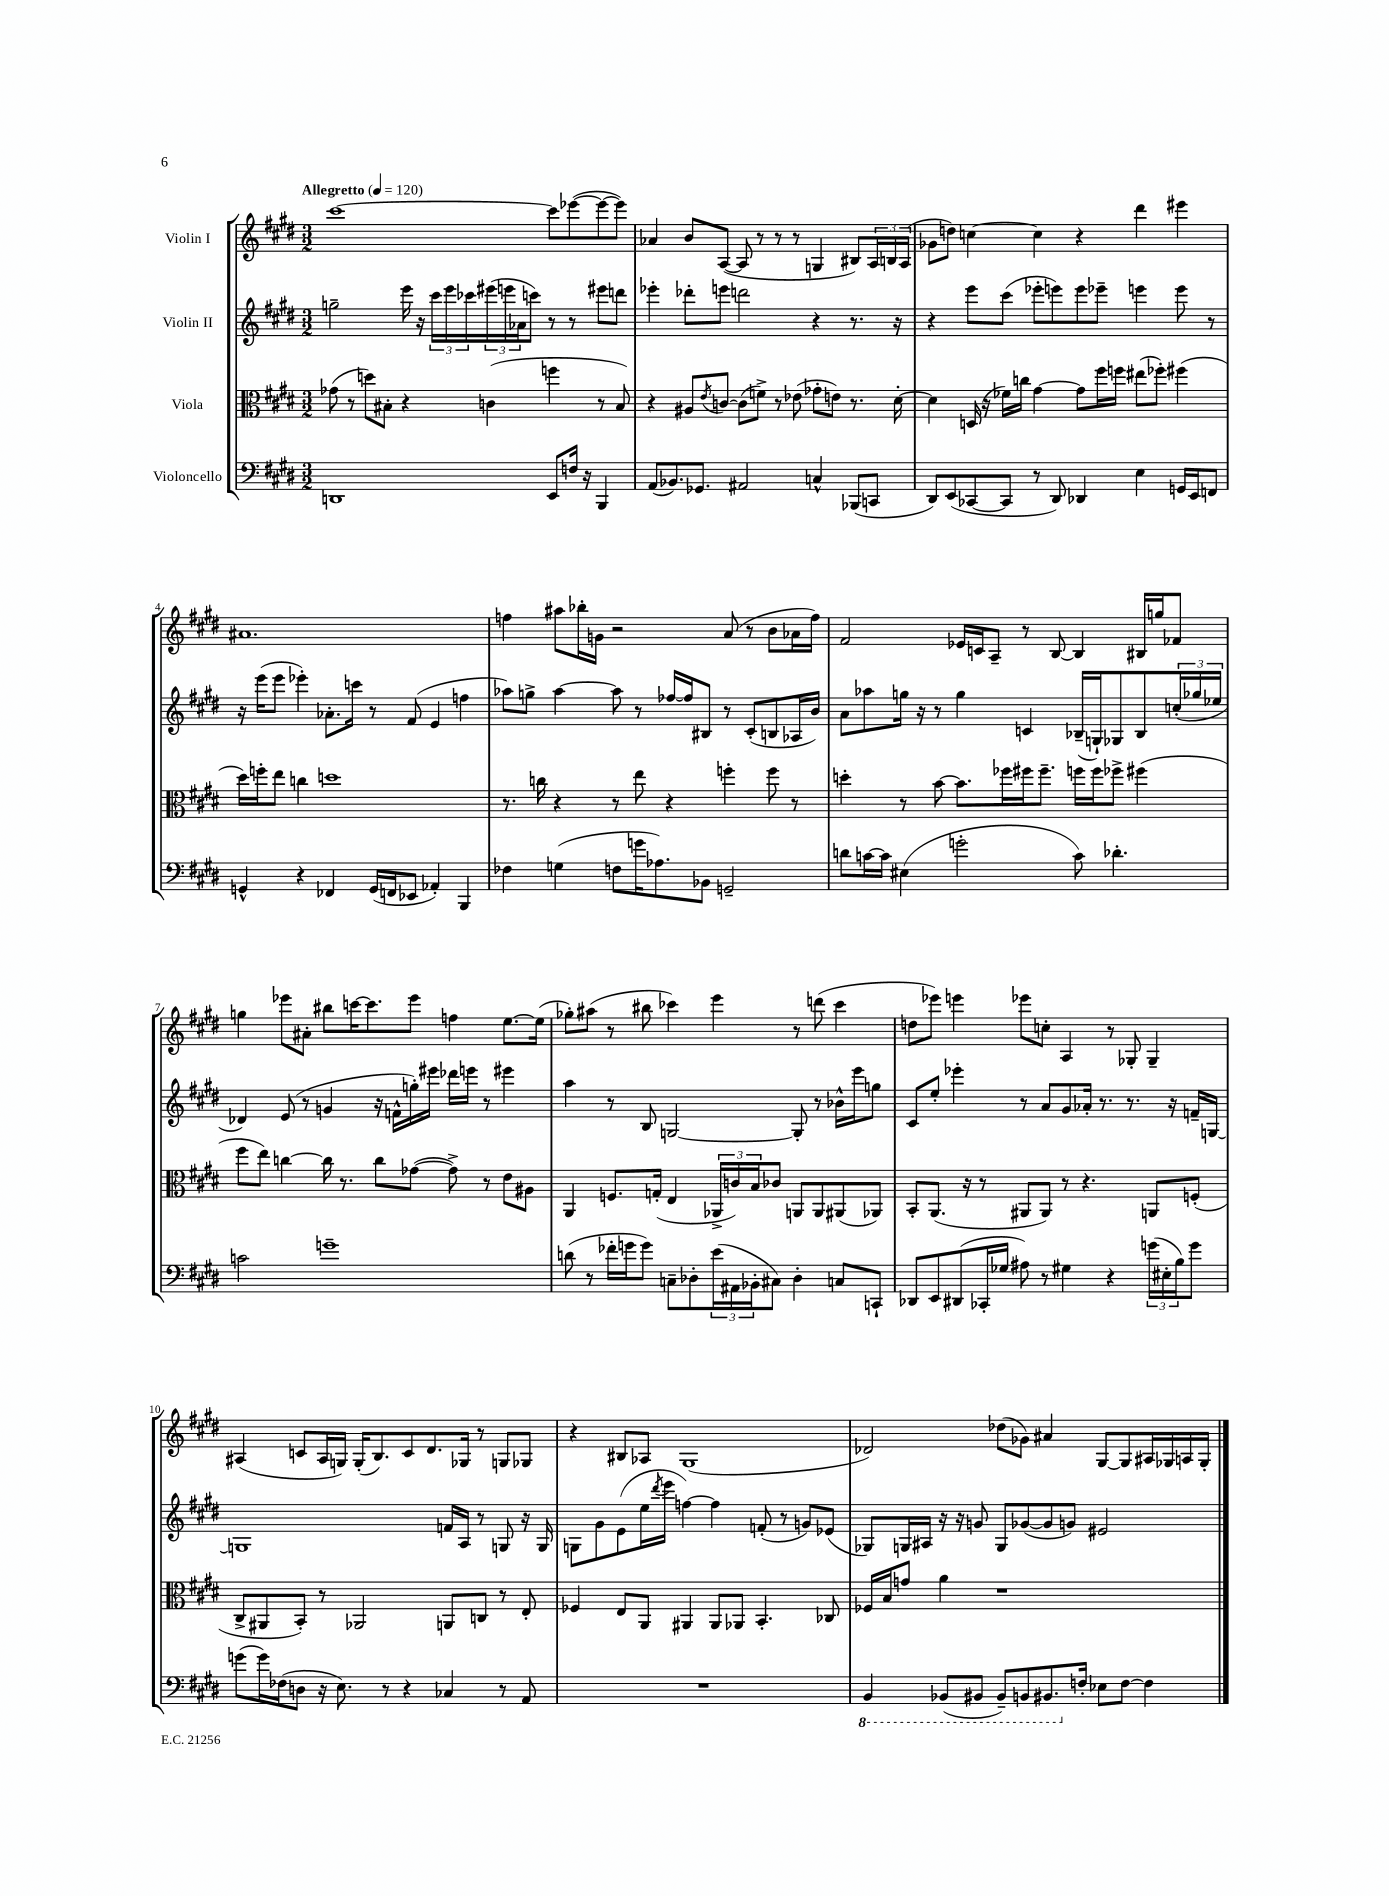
<<
\new StaffGroup <<
\new Staff = "s0" \with { instrumentName = "Violin I" } {
    \clef treble \key e \major \numericTimeSignature \time 3/2 \tempo "Allegretto" 4 = 120
    cis'''1~ cis'''8 ees'''8~( ees'''8~ ees'''8) |
    aes'4 b'8 a8~( a8 r8 r8 r8 g4 bis8) \tuplet 3/2 { a16 b16 a16( } |
    ges'8 d''8) c''4~ c''4 r4 dis'''4 eis'''4 |
    ais'1. |
    f''4 ais''8 bes''16-. g'16 r2 a'8( r8 b'8 aes'16 f''16) |
    fis'2 ees'16 c'16 a8-- r8 b8~ b4 bis16 g''16 fes'8 |
    g''4 ees'''8 ais'8-. bis''8 c'''16~ c'''8. ees'''8 f''4 e''8.~ e''16( |
    ges''8-.) ais''8( r8 bis''8 ces'''4) e'''4 r8 d'''8( ces'''4 |
    d''8 ees'''8) e'''4 ees'''8 c''8-. a4 r8 ges8-. ges4-- |
    ais4( c'8 ais16 g16) g16-.( b8.) c'8 dis'8. ges16 r8 g8 ges8 |
    r4 bis8 aes8 gis1( |
    des'2) des''8( ges'8) ais'4 gis8~ gis8 ais16 ges16 a16 ges16-. \bar "|." |
}
\new Staff = "s1" \with { instrumentName = "Violin II" } {
    \clef treble \key e \major \numericTimeSignature \time 3/2
    g''2-- e'''16 r16 \tuplet 3/2 { cis'''16 e'''16 ces'''16 } \tuplet 3/2 { eis'''16( e'''16 aes'16 } c'''8) r8 r8 eis'''8 d'''8 |
    ees'''4-. des'''8-. e'''8 d'''2 r4 r8. r16 |
    r4 e'''8 cis'''8( ees'''8-. e'''8) e'''8 ees'''8-- e'''4 e'''8 r8 |
    r16 e'''16( e'''8 ees'''4-.) aes'8.-. c'''16 r8 fis'8( e'4 f''4 |
    aes''8) g''8-> aes''4~ aes''8 r8 fes''16~ fes''16 bis8 r8 cis'8-.( b8 aes16 b'16) |
    a'8 aes''8 g''16 r16 r8 g''4 c'4 bes16--( g16-!) ges8 bes8 \tuplet 3/2 { c''16-.( ges''16 ees''16 } |
    des'4) e'8( r8 g'4 r16 f'16-^ g''16-.) eis'''16 des'''16 e'''16 r8 eis'''4 |
    a''4 r8 b8 g2~ g8-. r8 bes'16-^ e'''16 g''8 |
    cis'8 e''8-. ees'''4-. r8 a'8 gis'8 aes'16-. r8. r8. r16 f'16-- g16~ |
    g1 f'16 a16 r8 g8 r16 g16 |
    g8 gis'8 e'8( e''16 \acciaccatura { dis'''8 } e'''16 f''4~) f''4 f'8-.( r8 g'8) ees'8( |
    ges8) g16 ais16 r16 r16 g'8 g8 ges'8~( ges'8 g'8) eis'2 \bar "|." |
}
\new Staff = "s2" \with { instrumentName = "Viola" } {
    \clef alto \key e \major \numericTimeSignature \time 3/2
    ges'8( r8 d''8) bis8-. r4 c'4( f''4 r8 bis8) |
    r4 ais8 \acciaccatura { e'8 } c'8~ c'8( f'8->) r8 ees'8( ges'8-. e'8) r8. dis'16~-. |
    dis'4 d16( r16 fes'16) c''16 gis'4~ gis'8 fis''16 f''16 eis''8( fes''8-.) fis''4( |
    dis''16) f''16-. e''8 c''4 d''1 |
    r8. c''16 r4 r8 e''8 r4 f''4-. f''8 r8 |
    d''4-. r8 b'8~ b'8. fes''16 fis''16 fis''8.-- f''16 f''16 fes''8-> fis''4( |
    fis''8 e''8) c''4~ c''16 r8. c''8 ges'8~( ges'8->) r8 e'8 ais8 |
    a,4 f8. g16-.( e4 \tuplet 3/2 { aes,16-> c'16) b16 } ces'8 a,8 a,8 ais,8( aes,8) |
    b,8-. a,8.( r16 r8 ais,8 ais,8) r8 r4. a,8 f8-.( |
    cis8-> ais,8 b,8-.) r8 aes,2 a,8 c8 r8 e8-. |
    fes4 e8 a,8 ais,4 ais,8 aes,8 b,4.-. ces8 |
    fes16 b16 g'8 a'4 r1 \bar "|." |
}
\new Staff = "s3" \with { instrumentName = "Violoncello" } {
    \clef bass \key e \major \numericTimeSignature \time 3/2
    d,1 e,8 f16 r16 b,,4 |
    a,8( bes,8.) ges,8. ais,2 c4-^ bes,,8( c,8 |
    dis,8) e,8( ces,8~ ces,8 r8 dis,8) des,4 e4 g,16 e,16 f,8 |
    g,4-^ r4 fes,4 g,16( f,16 ees,8 aes,4-.) b,,4 |
    fes4 g4( f8 g'16 aes8.) bes,8 g,2-- |
    d'8 c'16~ c'16 eis4( g'2-. c'8) des'4.-. |
    c'2 g'1-- |
    d'8( r8 fes'16-. g'16 g'8) c8-- des8-. \tuplet 3/2 { e'16( ais,16 bes,16-. } cis8) des4-. c8 c,8-! |
    des,8 e,8 dis,8( ces,16-. ges16 ais8) r8 gis4 r4 \tuplet 3/2 { g'16( eis16-. b16) } g'8 |
    g'8( g'16) fes16( d8 r16 e8.) r8 r4 ces4 r8 a,8 |
    R1. |
    \ottava #-1 b,,4 bes,,8( bis,,8 bis,,8--) b,,8 bis,,8. \ottava #0 f16-. ees8 f8~ f4 \bar "|." |
}
>>
>>
